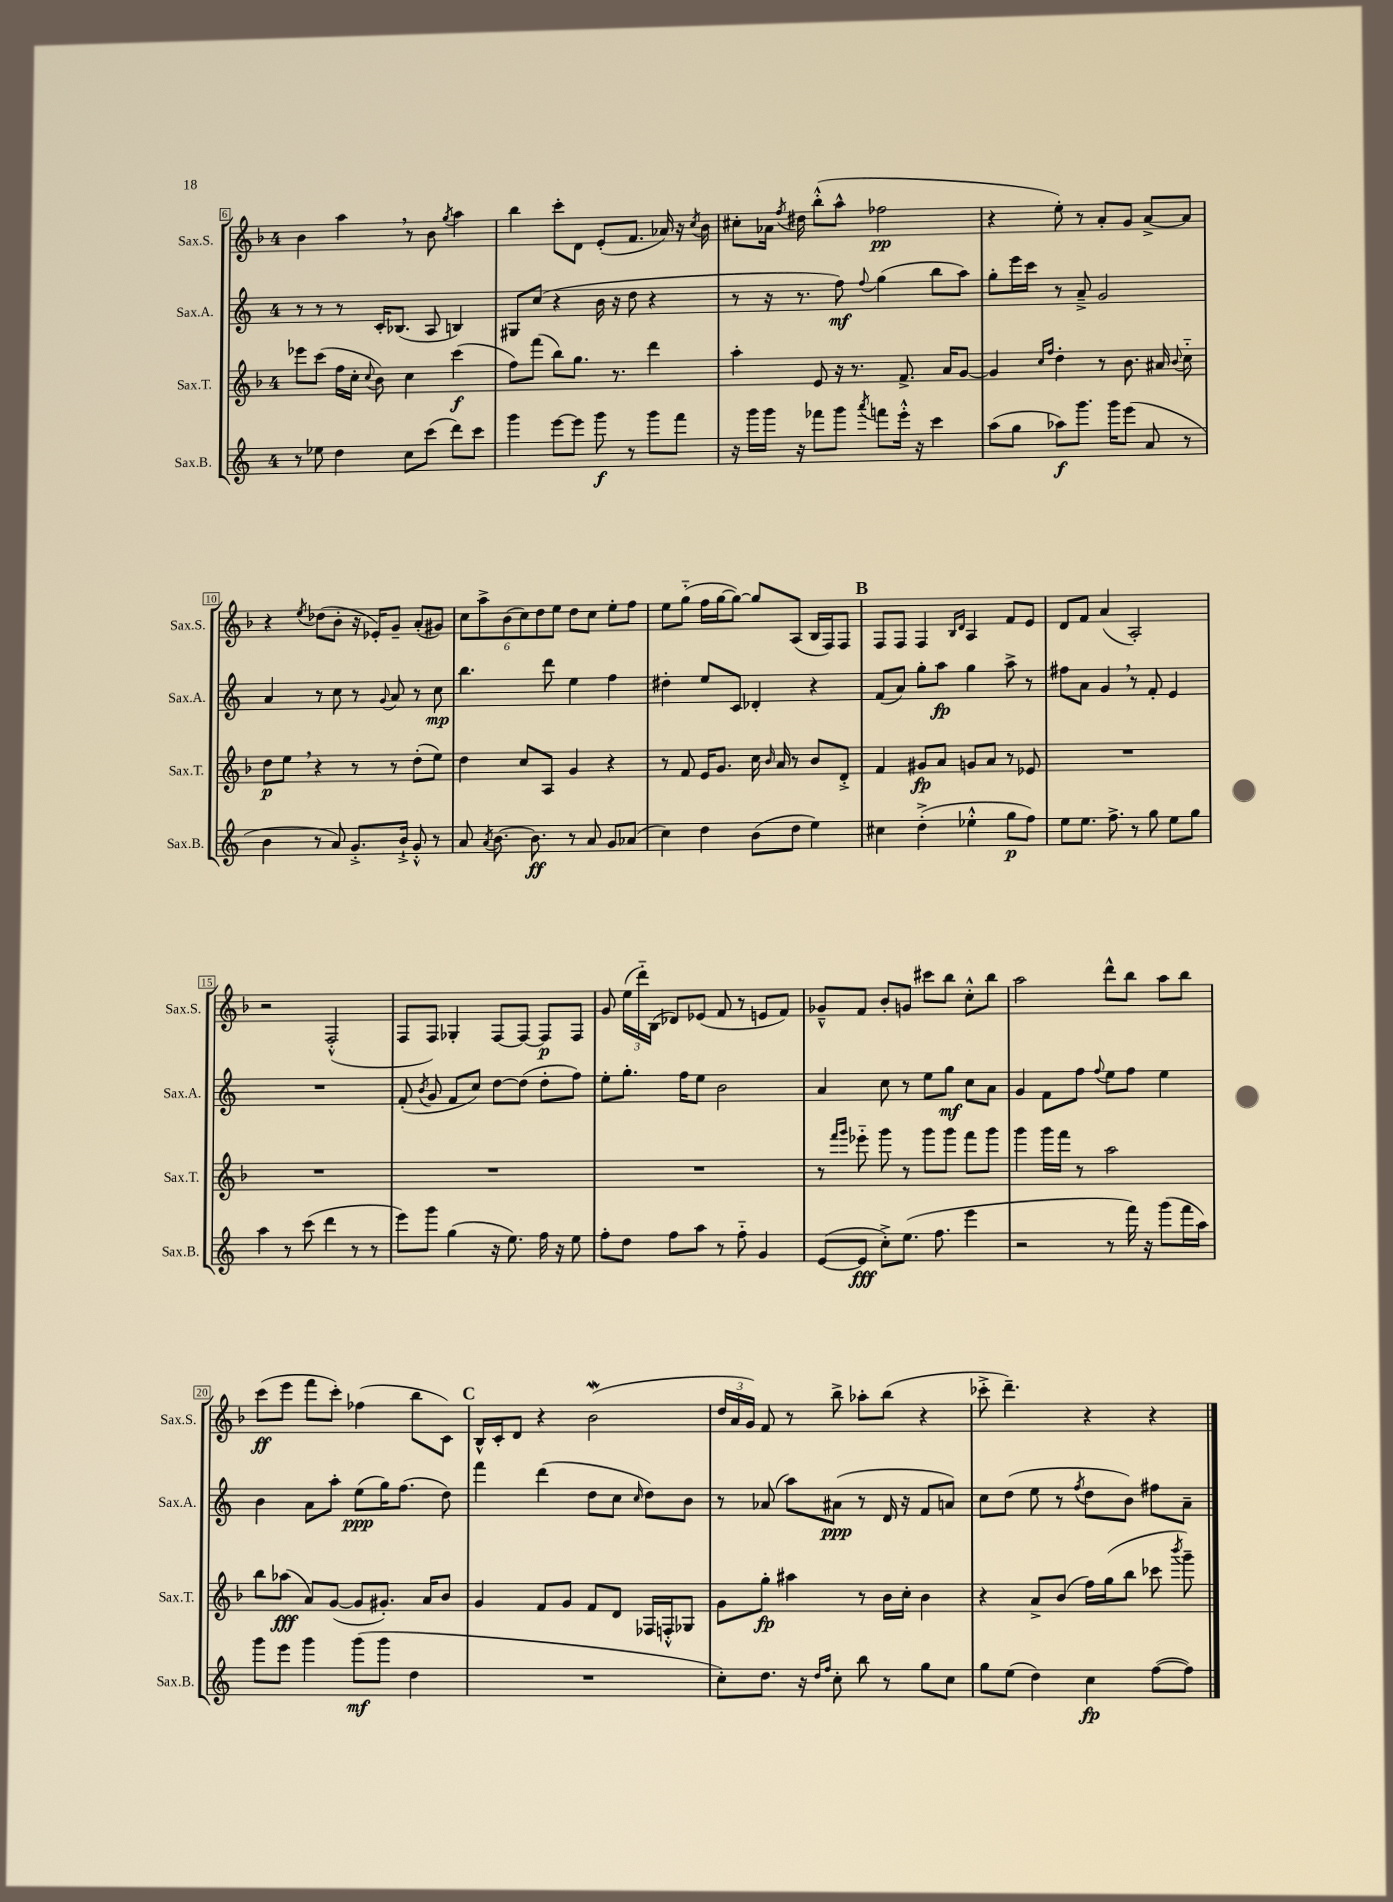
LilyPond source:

<<
\new StaffGroup <<
\new Staff = "s0" \with { instrumentName = "Sax.S." shortInstrumentName = "Sax.S." } {
    \clef treble \key f \major \once \override Staff.TimeSignature.style = #'single-digit \time 4/4
    \autoBeamOff bes'4 a''4 \breathe r8 bes'8 \acciaccatura { g''8 } a''4 |
    bes''4 c'''8[-. d'8] e'8[-.( f'8.] aes'16) r16 \acciaccatura { c''8 } bes'16 |
    cis''8[-. aes'16] \acciaccatura { f''8 } dis''16 bes''8[-.-^( a''8]-^ fes''2\pp |
    r4 e''8-.) r8 a'8[-. g'8] a'8[~-> a'8] |
    r4 \acciaccatura { e''8 } des''8[( bes'8]-. r16 ees'16[-.) g'8]-- a'8[-.( gis'8]) |
    \tuplet 6/4 { c''8[ a''8-> bes'8( c''8) d''8 e''8] } d''8[ c''8] e''8[-. f''8] |
    e''8[ g''8]-_( f''16[ g''16~ g''8]~) g''8[ a8]( bes16[ f16) f8] |
    \mark \markup { \bold "B" } f8[ f8] f4 \grace { bes16[ d'16] } a4 f'8[ e'8] |
    d'8[ f'8] a'4( a2-.) |
    r2 f2-.-^( |
    f8[ f8]) ges4-. f8[~ f8]~ f8[\p f8] |
    g'8 \tuplet 3/2 { e''16[( d'''16-_) bes16]( } des'8[) ees'8]( f'8 r8 e'8[ f'8]) |
    ges'8[---^ f'8] bes'8[-. g'8] cis'''8[ bes''8] c''8[-.-^ bes''8] |
    a''2 d'''8[-^ bes''8] a''8[ bes''8] |
    c'''8[\ff( e'''8] f'''8[ c'''8]-.) fes''4( bes''8[ c'8]) |
    \mark \markup { \bold "C" } bes16[-^ c'16-. d'8] r4 bes'2\mordent( |
    \tuplet 3/2 { d''16[ a'16 g'16]) } f'8 r8 bes''8-> aes''8[-. bes''8]( r4 |
    ces'''8-.-> d'''4.--) r4 r4 \bar "|." |
}
\new Staff = "s1" \with { instrumentName = "Sax.A." shortInstrumentName = "Sax.A." } {
    \clef treble \key c \major \once \override Staff.TimeSignature.style = #'single-digit \time 4/4
    \autoBeamOff r8 r8 r8 c'16[-. bes8.]( a8 b4) |
    gis8[ c''8]( r4 b'16 r16 d''8 r4 |
    r8 r16 r8. f''8\mf) \appoggiatura { f''8 } g''4( b''8[ a''8]) |
    g''8[-. e'''16 c'''16] r8 a'8---> g'2 |
    a'4 r8 c''8 r8 \appoggiatura { g'8 } a'8 r8 c''8\mp |
    b''4. d'''8 e''4 f''4 |
    dis''4-. e''8[ c'8] des'4-. r4 |
    \mark \markup { \bold "B" } f'8[( a'8]) g''8[-. a''8]\fp g''4 a''8-> r8 |
    fis''8[ a'8] g'4 \breathe r8 f'8-. e'4 |
    R1 |
    f'8-.( \acciaccatura { b'8 } g'8 f'8[ c''8]) d''8[~ d''8]( d''8[-. f''8]) |
    e''8[-. g''8.]-. f''16[ e''8] b'2 |
    a'4 c''8 r8 e''8[ g''8]\mf c''8[ a'8] |
    g'4 f'8[ f''8] \appoggiatura { f''8 } e''8[ f''8] e''4 |
    b'4 a'8[ a''8]-. e''8[\ppp( g''16) f''8.]( d''8) |
    \mark \markup { \bold "C" } f'''4 d'''4( d''8[ c''8] \grace { c''16 } d''8[) b'8] |
    r8 aes'8( a''8[) ais'8]\ppp( r8 d'16 r16 f'8[ a'8]) |
    c''8[ d''8]( e''8 r8 \acciaccatura { f''8 } d''8[ b'8]) fis''8[ a'8]-- \bar "|." |
}
\new Staff = "s2" \with { instrumentName = "Sax.T." shortInstrumentName = "Sax.T." } {
    \clef treble \key f \major \once \override Staff.TimeSignature.style = #'single-digit \time 4/4
    \autoBeamOff ees'''8[ c'''8]( f''16[ c''16]-. \appoggiatura { c''8 } bes'8) c''4 c'''4\f( |
    f''8[) f'''8]( bes''8[) g''8.] r8. d'''4 |
    a''4-. e'8 r16 r8. f'8.-> a'16[ g'8]~ |
    g'4 \grace { c''16[ f''16] } d''4-. r8 bes'8. ais'16 \appoggiatura { bes'8 } c''8-_ |
    d''8[\p e''8] \breathe r4 r8 r8 d''8[-.( e''8]) |
    d''4 c''8[ a8] g'4 r4 |
    r8 f'8 e'16[ g'8.] c''16 \grace { bes'16 } a'16 r8 bes'8[ d'8]-.-> |
    \mark \markup { \bold "B" } f'4 gis'8[\fp a'8] g'8[ a'8] r8 ees'8 |
    R1 |
    R1 |
    R1 |
    R1 |
    r8 \grace { f'''16[ g'''16] } ees'''8-_ g'''8 r8 g'''8[ g'''8] f'''8[ g'''8] |
    g'''4 g'''16[ f'''16] r8 a''2 |
    bes''8[ aes''8]\fff( a'8[) g'8]~( g'8[ gis'8.]-.) a'16[ bes'8] |
    \mark \markup { \bold "C" } g'4 f'8[ g'8] f'8[ d'8] fes16[ f16-.-^ ges8] |
    g'8[ g''8]-.\fp ais''4 r8 bes'16[ c''16]-. bes'4 |
    r4 a'8[-> bes'8]( f''16[) g''16( bes''8] ces'''8 \acciaccatura { bes'''8 } g'''8--) \bar "|." |
}
\new Staff = "s3" \with { instrumentName = "Sax.B." shortInstrumentName = "Sax.B." } {
    \clef treble \key c \major \once \override Staff.TimeSignature.style = #'single-digit \time 4/4
    \autoBeamOff r8 ees''8 d''4 c''8[ c'''8]( d'''8[) c'''8] |
    g'''4 e'''8[~ e'''8] g'''8\f r8 g'''8[ f'''8] |
    r16 g'''16[ g'''16] r16 fes'''8[ g'''8] \acciaccatura { a'''8 } f'''8[ e'''16]-.-^ r16 c'''4 |
    a''8[( g''8] aes''8[\f) g'''8.] g'''16[ e'''8]( a'8 r8 |
    b'4 r8 a'8) g'8.[-.-> b'16]-!-> g'8-.-^ r8 |
    a'8 \acciaccatura { a'8 } b'8.~ b'8.\ff r8 a'8 g'8[ aes'8]( |
    c''4) d''4 b'8[( d''8] e''4) |
    \mark \markup { \bold "B" } cis''4 d''4-.->( ees''4-.-^ g''8[\p f''8]) |
    e''8[ e''8.] f''8.-> r8 g''8 e''8[ g''8] |
    a''4 r8 c'''8( d'''4 r8 r8 |
    e'''8[) g'''8] g''4( r16 e''8.) f''16 r16 e''8 |
    f''8[-. d''8] f''8[ a''8] r8 f''8-_ g'4 |
    e'8[~( e'8]\fff c''8[-.->) e''8.]( f''8. e'''4 |
    r2 r8 f'''16) r16 g'''8[( f'''16 a''16]) |
    g'''8[ e'''8] g'''4 g'''8[\mf( g'''8] d''4 |
    \mark \markup { \bold "C" } R1 |
    c''8[-.) d''8.] r16 \grace { d''16[ f''16] } c''8-. b''8 r8 g''8[ c''8] |
    g''8[ e''8]( d''4) c''4\fp f''8[~( f''8]) \bar "|." |
}
>>
>>
\layout { \context { \Score currentBarNumber = #6 \override BarNumber.stencil = #(make-stencil-boxer 0.1 0.3 ly:text-interface::print) } }
